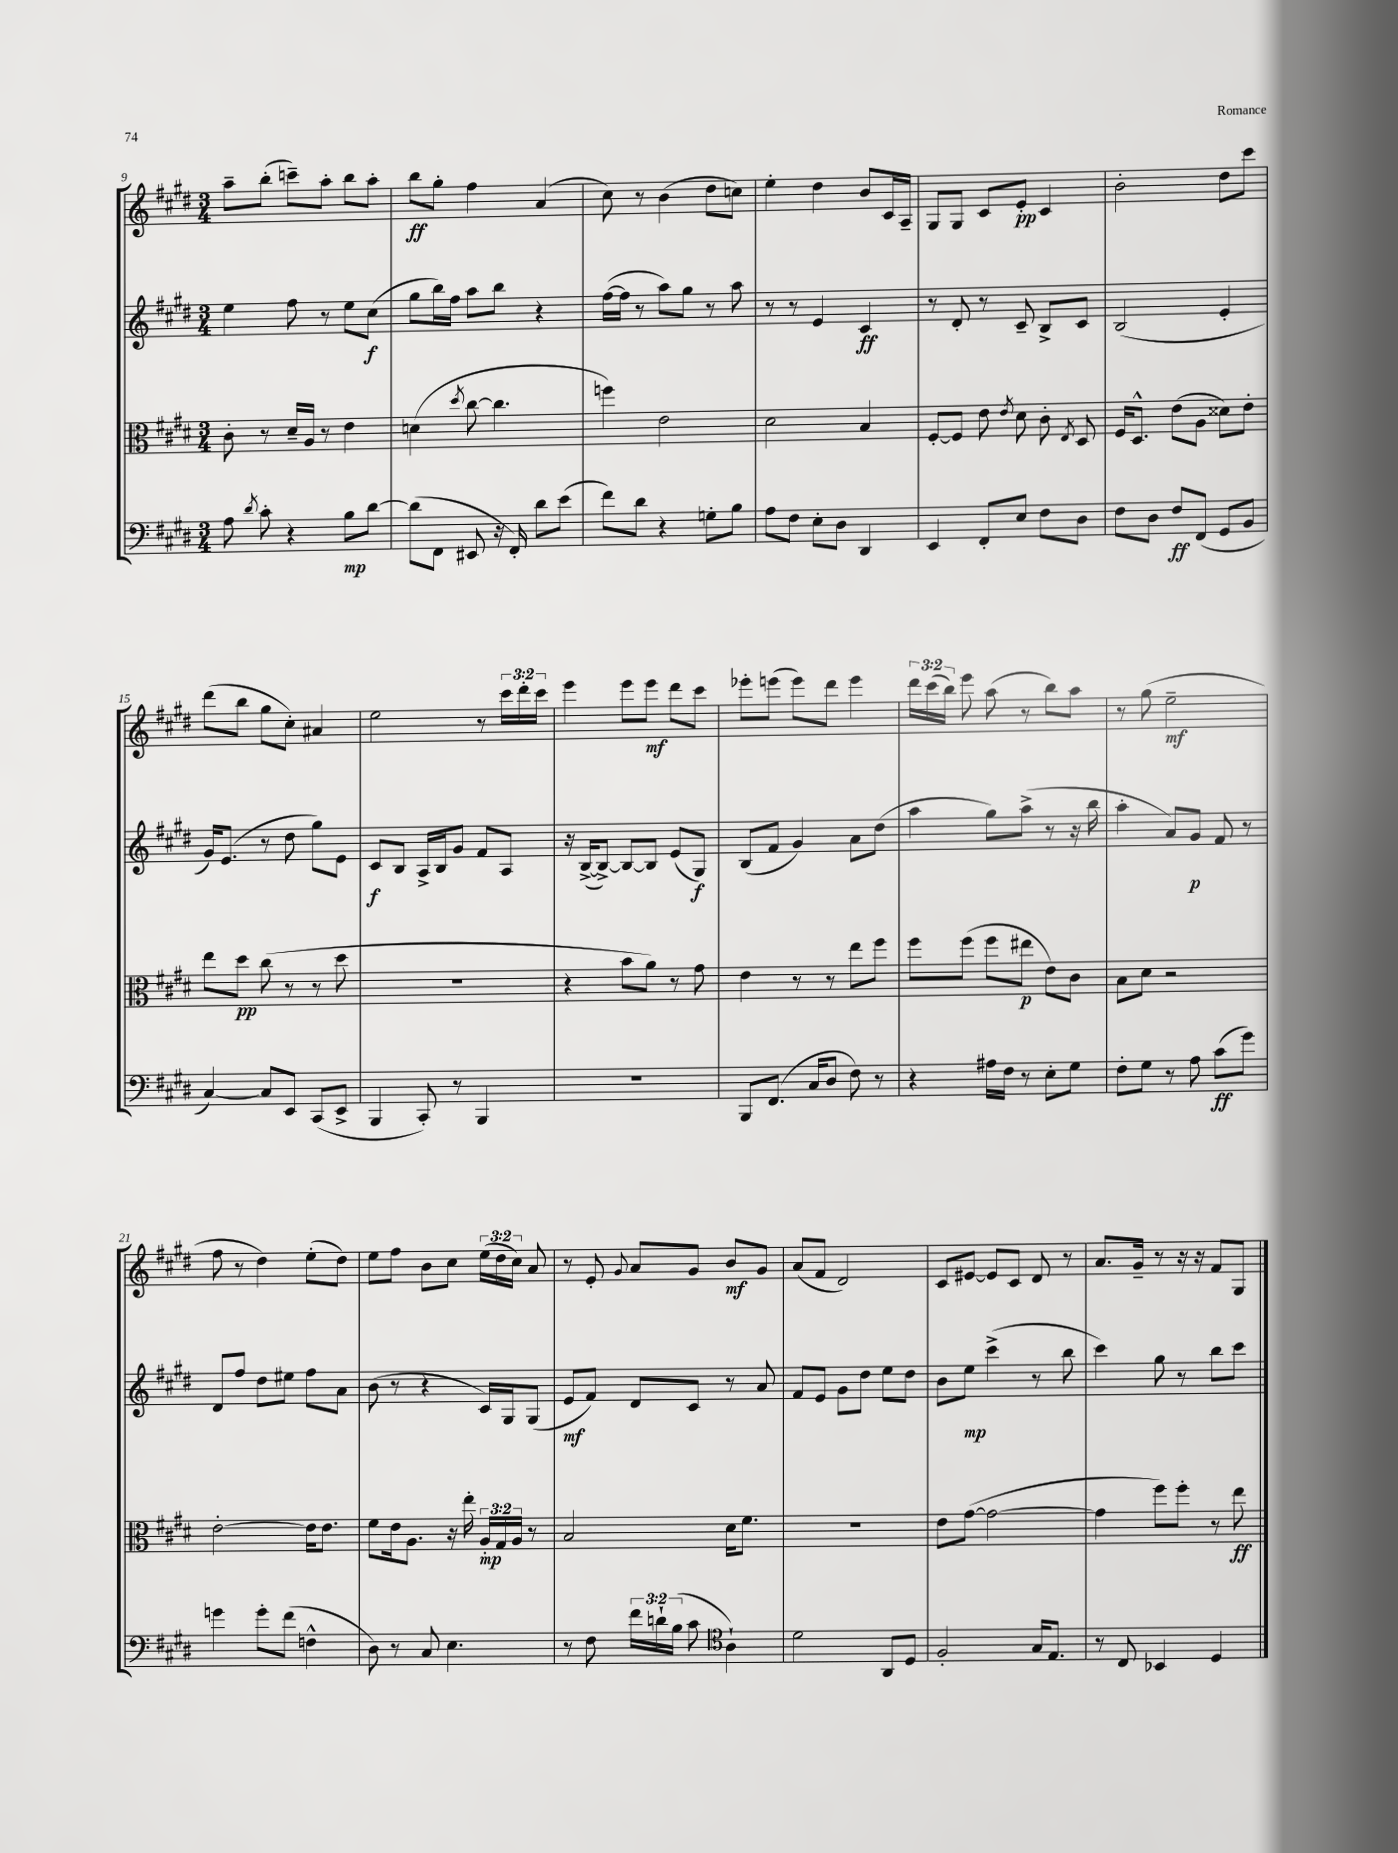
<<
\new StaffGroup <<
\new Staff = "s0" {
    \clef treble \key e \major \numericTimeSignature \time 3/4 \override Staff.TupletNumber.text = #tuplet-number::calc-fraction-text
    \autoBeamOff a''8[-- b''8]-.( c'''8[--) a''8]-. b''8[ a''8]-. |
    b''8[\ff gis''8]-. fis''4 a'4( |
    cis''8) r8 b'4( dis''8[ c''8]) |
    e''4-. dis''4 b'8[ cis'16 a16]-- |
    gis8[ gis8] cis'8[ e'8]-.\pp cis'4 |
    b'2-. dis''8[ cis'''8] |
    dis'''8[( b''8] gis''8[ cis''8]-.) ais'4 |
    e''2 r8 \tuplet 3/2 { cis'''16[ dis'''16-. cis'''16] } |
    e'''4 e'''8[ e'''8]\mf dis'''8[ cis'''8] |
    ees'''8[-. e'''8]( e'''8[) dis'''8] e'''4 |
    \tuplet 3/2 { dis'''16[ cis'''16( b''16]) } e'''8 a''8( r8 b''8[) a''8] |
    r8 gis''8( e''2--\mf |
    fis''8 r8 dis''4) e''8[-.( dis''8]) |
    e''8[ fis''8] b'8[ cis''8] \tuplet 3/2 { e''16[( dis''16 cis''16]) } a'8 |
    r8 e'8-. \appoggiatura { gis'8 } a'8[ gis'8] b'8[\mf gis'8] |
    a'8[( fis'8] dis'2) |
    cis'8[ eis'8]~ eis'8[ cis'8] dis'8 r8 |
    a'8.[ gis'16]-- r8 r16 r16 fis'8[ gis8] \bar "|." |
}
\new Staff = "s1" {
    \clef treble \key e \major \numericTimeSignature \time 3/4
    \autoBeamOff e''4 fis''8 r8 e''8[ cis''8]\f( |
    gis''8[ b''16) fis''16] a''8[ b''8] r4 |
    fis''16[~( fis''16] r8 a''8[) gis''8] r8 a''8 |
    r8 r8 e'4 cis'4\ff |
    r8 dis'8-. r8 cis'8-- b8[-> cis'8] |
    b2( e'4-. |
    gis'16[) e'8.]( r8 dis''8 gis''8[) e'8] |
    cis'8[\f b8] a16[-> b16 gis'8] fis'8[ a8] |
    r16 b16[~->( b8]~->) b8[~ b8] e'8[( gis8]\f) |
    b8[( fis'8] gis'4) a'8[ dis''8]( |
    a''4 gis''8[) a''8]->( r8 r16 b''16 |
    a''4-. a'8[) gis'8]\p fis'8 r8 |
    dis'8[ fis''8] dis''8[ eis''8] fis''8[ a'8] |
    b'8( r8 r4 cis'16[) gis16 gis8]( |
    e'8[\mf fis'8]) dis'8[ cis'8] r8 a'8 |
    fis'8[ e'8] gis'8[ dis''8] e''8[ dis''8] |
    b'8[ e''8]\mp cis'''4->( r8 b''8 |
    cis'''4) gis''8 r8 b''8[ cis'''8] \bar "|." |
}
\new Staff = "s2" {
    \clef alto \key e \major \numericTimeSignature \time 3/4 \override Staff.TupletNumber.text = #tuplet-number::calc-fraction-text
    \autoBeamOff cis'8-. r8 dis'16[-- a16] r8 e'4 |
    d'4( \acciaccatura { dis''8 } cis''8~ cis''4. |
    f''4) e'2 |
    dis'2 b4 |
    fis8[~-. fis8] e'8 \acciaccatura { e'8 } dis'8 cis'8-. \acciaccatura { e8 } dis8 |
    fis16[ dis8.]-^ e'8[( a8] disis'8[) e'8]-. |
    e''8[ dis''8]\pp cis''8( r8 r8 dis''8 |
    R2. |
    r4 b'8[ a'8]) r8 gis'8 |
    e'4 r8 r8 e''8[ fis''8] |
    fis''8[ fis''8]( fis''8[ eis''8]\p e'8[) cis'8] |
    b8[ dis'8] r2 |
    e'2~-. e'16[ e'8.] |
    fis'8[ e'16 a8.] r16 e''16-. \tuplet 3/2 { a16[-.\mp gis16 a16] } r8 |
    b2 dis'16[ fis'8.] |
    R2. |
    e'8[ gis'8]~( gis'2~ |
    gis'4 fis''8[) fis''8]-. r8 e''8\ff \bar "|." |
}
\new Staff = "s3" {
    \clef bass \key e \major \numericTimeSignature \time 3/4 \override Staff.TupletNumber.text = #tuplet-number::calc-fraction-text
    \autoBeamOff a8 \acciaccatura { dis'8 } cis'8-. r4 b8[\mp dis'8]~ |
    dis'8[( fis,8] eis,8 r16 fis,16-.) dis'8[ e'8]( |
    fis'8[) dis'8] r4 g8[-. b8] |
    a8[ fis8] e8[-. dis8] dis,4 |
    e,4 fis,8[-. e8] fis8[ dis8] |
    fis8[ dis8] fis8[\ff fis,8]( gis,8[ b,8] |
    cis4~) cis8[ e,8] cis,8[( e,8]-> |
    b,,4 cis,8-.) r8 b,,4 |
    R2. |
    b,,8[ fis,8.]( cis16[ dis8] fis8) r8 |
    r4 ais16[ fis16] r8 e8[-. gis8] |
    fis8[-. gis8] r8 a8 cis'8[\ff( gis'8]) |
    g'4 g'8[-. fis'8]( f4-^ |
    dis8) r8 cis8 e4. |
    r8 fis8 \tuplet 3/2 { fis'16[ d'16-! b16]( } cis'8 \clef tenor a4-!) |
    dis'2 a,8[ dis8] |
    fis2-. gis16[ e8.] |
    r8 cis8 bes,4 dis4 \bar "|." |
}
>>
>>
\layout { \context { \Score currentBarNumber = #9 } }
